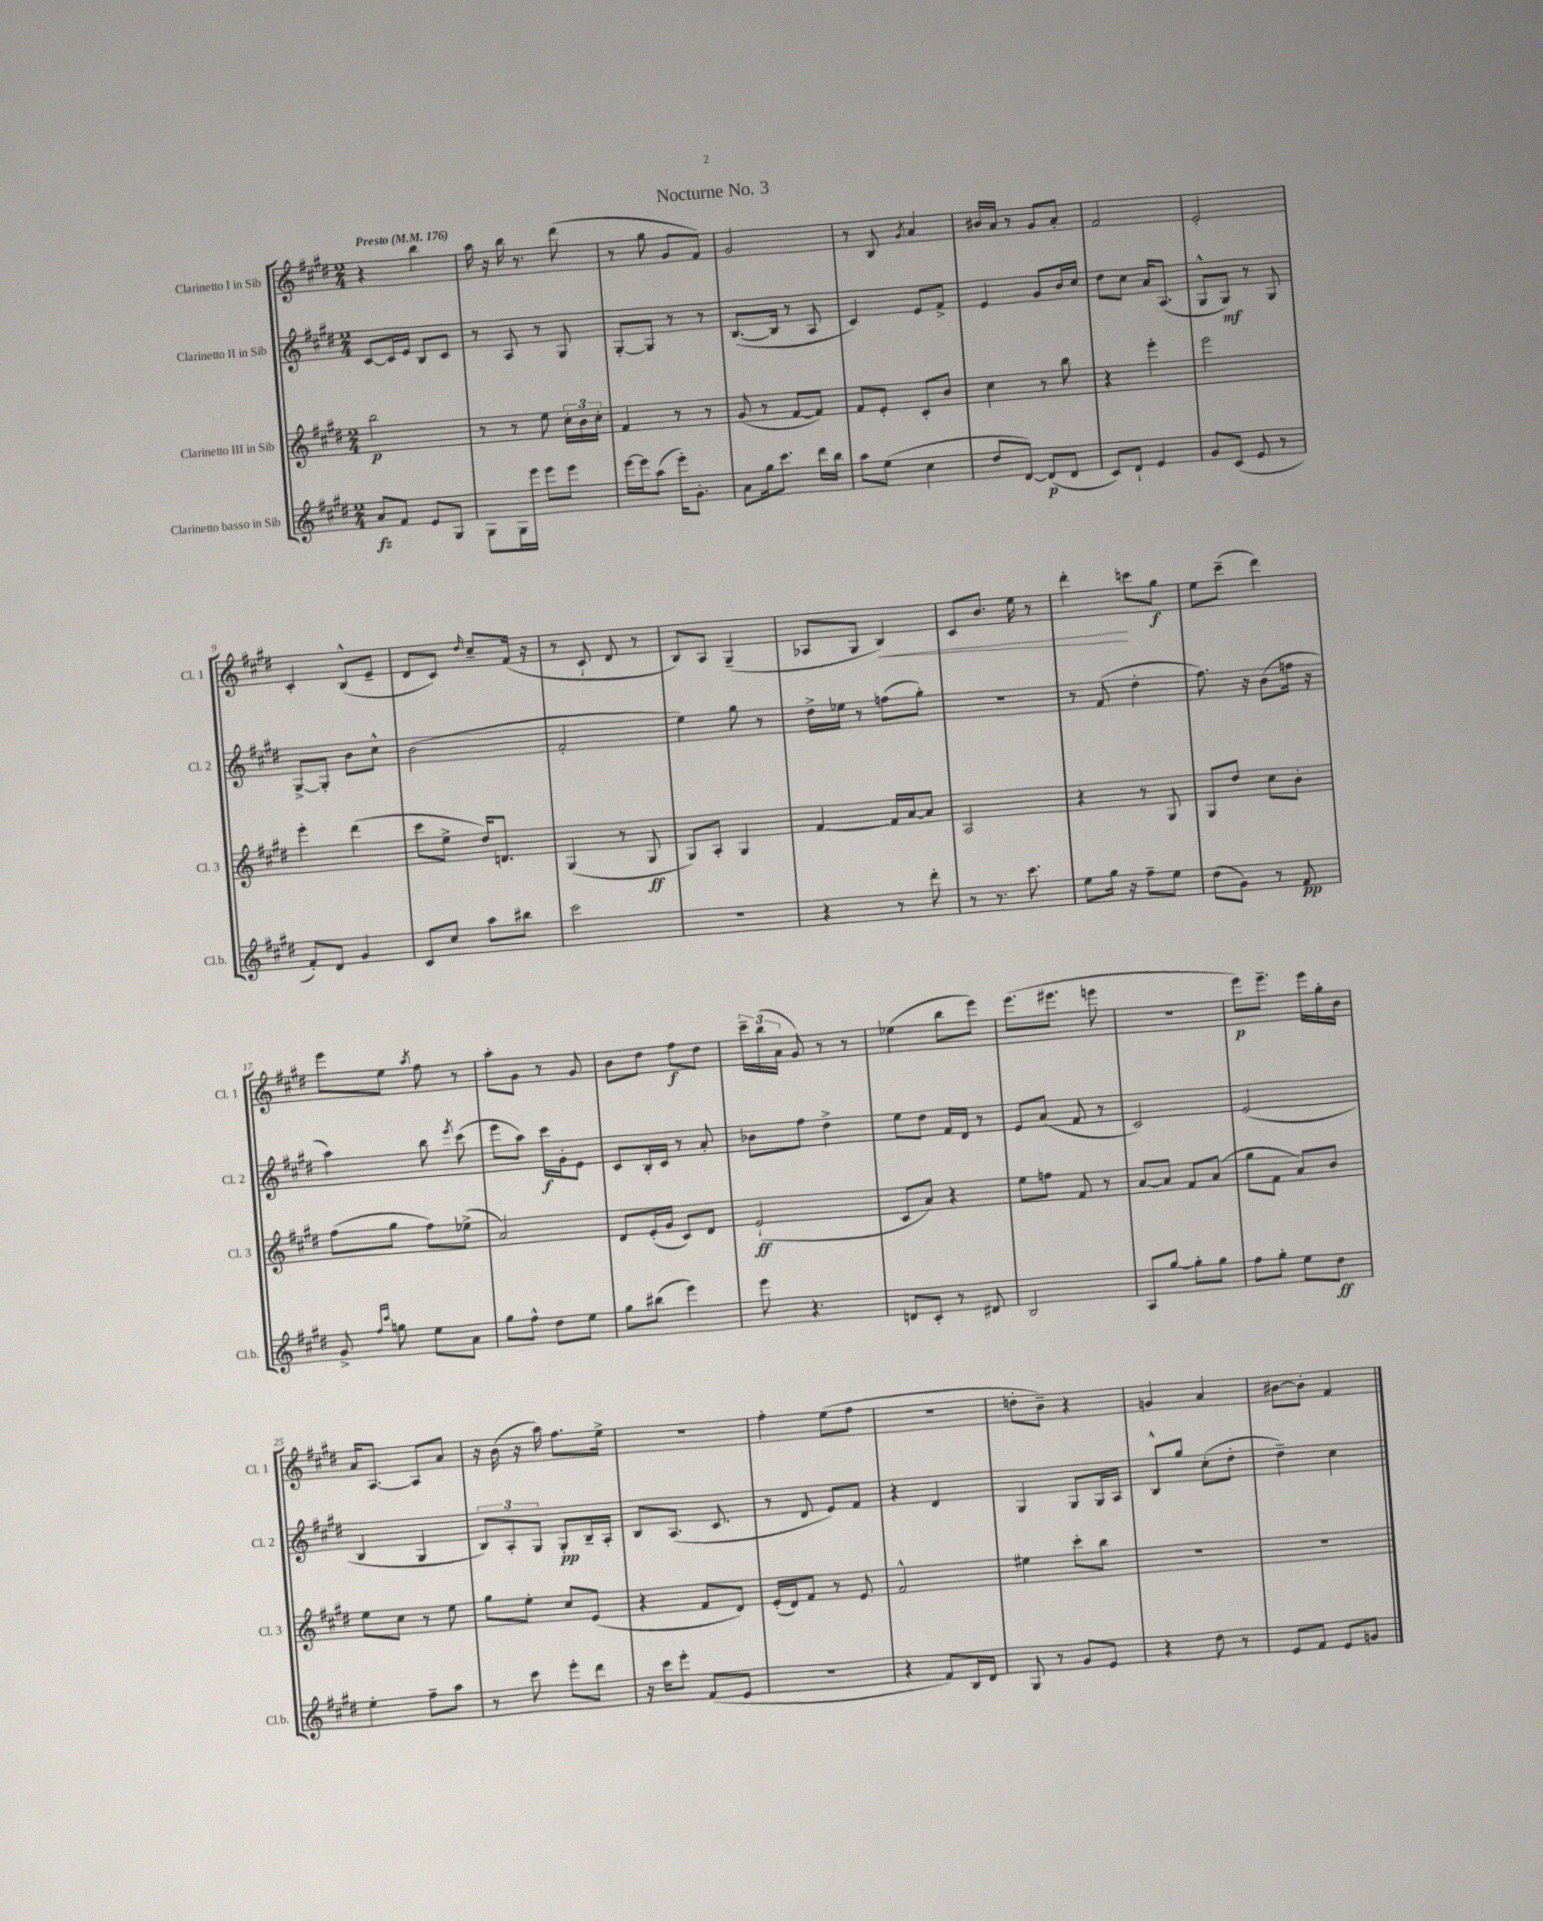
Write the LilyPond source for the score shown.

\header { title = "Nocturne No. 3" }
<<
\new StaffGroup <<
\new Staff = "s0" \with { instrumentName = "Clarinetto I in Sib" shortInstrumentName = "Cl. 1" } {
    \clef treble \key e \major \numericTimeSignature \time 2/4 \tempo "Presto" 4 = 176
    \autoBeamOff r4 b''4 |
    a''16 r16 b''16 r8. dis'''8( |
    r8 gis''8 gis'8[ fis'8]) |
    gis'2 |
    r8 b8 \acciaccatura { gis'8 } a'4 |
    bis'16[ a'16] r8 gis'8[ a'8]-. |
    fis'2 |
    e'2-. |
    cis'4-. b8[-^( e'8]-- |
    dis'8[ cis'8]) \grace { dis''16 } cis''8[-- fis'16]( r16 |
    r8 cis'8-! dis'8 r8 |
    b8[) a8] gis4--( |
    aes8[ gis8] b4\<) |
    cis'8[ b'8.] e''16 r8 |
    dis'''4-.\! c'''8[ gis''8]\f |
    e''8[ cis'''8]--( dis'''4) |
    e'''8[ e''8] \acciaccatura { a''8 } fis''8 r8 |
    a''8[-. gis'8] r8 gis'8 |
    b'8[ dis''8] fis''8[\f dis''8] |
    \tuplet 3/2 { cis'''16[-- b''16( a'16] } gis'8) r8 r8 |
    ees''4( b''8[ e'''8]) |
    e'''8.[( eis'''8.] e'''8 |
    R2 |
    e'''8[\p) e'''8.]-- e'''16[ gis''16-. b'16] |
    a'16[ a8.]~ a8[ a'8] |
    r16 b'16( r16 a''16) fis''8.[ e''16]-> |
    R2 |
    fis''4-. e''8[( fis''8] |
    R2 |
    d''8[-. b'8]--) r4 |
    g'4 a'4 |
    bis'8[~ bis'8]-. fis'4 \bar "|." |
}
\new Staff = "s1" \with { instrumentName = "Clarinetto II in Sib" shortInstrumentName = "Cl. 2" } {
    \clef treble \key e \major \numericTimeSignature \time 2/4
    \autoBeamOff cis'8[~ cis'16 e'16] b8[ cis'8] |
    r8 a8 r8 gis8 |
    gis8[~-. gis8] r8 r8 |
    b8.[~( b16] r8 a8 |
    cis'4) e'8[ fis'8]-> |
    e'4 gis'8[ b'16 cis''16] |
    dis''8[ cis''8] a'16[ a8.]( |
    gis8[-^ gis8]\mf) r8 gis8 |
    gis8[~-> gis8]-. b'8[ cis''8]-^ |
    b'2( |
    fis'2-. |
    e''4) gis''8 r8 |
    dis''16[-> ees''16] r8 f''8[( gis''8]-.) |
    r2 |
    r8 fis'8( dis''4-. |
    fis''8.) r16 b'8[( f''16] r16 |
    a''4) b''8 \acciaccatura { e'''8 } cis'''8( |
    e'''8[ a''8]) cis'''16[\f gis'16-. e'8] |
    cis'8[ b16-. cis'16] r8 a'8-. |
    bes'8[ fis''8] dis''4-> |
    e''8[ dis''8] fis'16[ dis'16] r8 |
    e'8[ a'8]( fis'8 r8 |
    cis'2) |
    e'2( |
    b4 gis4 |
    \tuplet 3/2 { b8[) a8-. gis8] } gis8[-.\pp b16-- a16]-. |
    b8[ a8.]( cis'8. |
    r8 dis'8 e'8[) fis'8] |
    r4 dis'4 |
    gis4 gis8[ gis16 a16] |
    b8[-^ gis''8] cis''8[-.( dis''8]-. |
    dis''4--) cis''4 \bar "|." |
}
\new Staff = "s2" \with { instrumentName = "Clarinetto III in Sib" shortInstrumentName = "Cl. 3" } {
    \clef treble \key e \major \numericTimeSignature \time 2/4
    \autoBeamOff b''2\p |
    r8 r8 e''8 \tuplet 3/2 { cis''16[-. b'16 cis''16]-. } |
    fis'4 r8 r8 |
    gis'8( r8 fis'8[~ fis'8]) |
    fis'8[ e'8]-. cis'8[-. b'8] |
    cis''4 r8 b''8 |
    r4 e'''4-. |
    e'''2 |
    e'''4-. dis'''4( |
    cis'''8[ e''8]-> dis''16[) d'8.] |
    gis4( r8 gis8\ff |
    gis8[) a8]-. gis4 |
    fis'4~ fis'16[ a'16~ a'8] |
    a2 |
    r4 r8 gis8 |
    gis8[ dis''8] cis''8[ b'8]-. |
    fis''8[( gis''8] fis''8[) ees''8]->( |
    a'2) |
    dis'8[ e'16-.( gis'16] cis'8[) dis'8] |
    e'2-!\ff( |
    cis'8[ a'8]) r4 |
    e''8[ f''8] fis'8 r8 |
    a'8[~ a'8] fis'8[ a'8]( |
    gis''8[ fis'8] a'8[) b'8] |
    e''8[ cis''8] r8 e''8 |
    gis''8[ e''8]-. cis''8[ e'8]( |
    r4 fis'8[ dis'8]) |
    e'16[-.( dis'16) fis'8] r8 e'8 |
    fis'2-^ |
    eis''4 cis'''8[-. b''8] |
    R2 |
    R2 \bar "|." |
}
\new Staff = "s3" \with { instrumentName = "Clarinetto basso in Sib" shortInstrumentName = "Cl.b." } {
    \clef treble \key e \major \numericTimeSignature \time 2/4
    \autoBeamOff a'8[\fz fis'8] e'8[ gis8] |
    gis8[ gis16 e'''16] e'''8[ e'''8] |
    e'''16[~ e'''16 a''8]( e'''16[-.) gis'8.]-. |
    a'8[ gis''16 cis'''8.] dis'''16[ b''16] |
    a''8[ e''8]( cis''4 |
    dis''8[ dis'8]~) dis'8[\p( dis'8] |
    cis'8[) dis'8]-! e'4 |
    gis'8[ cis'8]( e'8 r8 |
    fis'8[-.) dis'8] gis'4 |
    cis'8[ cis''8] a''8[ bis''8] |
    cis'''2 |
    R2 |
    r4 r8 dis'''8-. |
    r8 r8. cis'''8. |
    e''8[ gis''16] r16 fis''8[-- e''8] |
    dis''8[( gis'8]) r8 fis'8\pp |
    gis'8-> \grace { fis''16[ cis'''16] } g''8 e''8[ a'8] |
    gis''8[ fis''8]-^ dis''8[ e''8] |
    gis''8[ bis''8]( e'''4) |
    e'''8 r4. |
    d'8[ cis'8]-. r8 dis'8 |
    b2 |
    a8[ gis''8]~ gis''8[-. gis''8] |
    fis''8[ gis''8]-. e''8[ dis''8]\ff |
    e''4-. fis''8[-- a''8] |
    r8 cis'''8 e'''8[-. dis'''8] |
    r16 cis'''16[ e'''8]-. fis'8[( e'8] |
    R2 |
    r4 fis'8[) b16 dis'16] |
    gis8 r8 gis'8[ e'8] |
    r4 dis''8 r8 |
    e'8[ fis'8] e'8[ g'8] \bar "|." |
}
>>
>>
